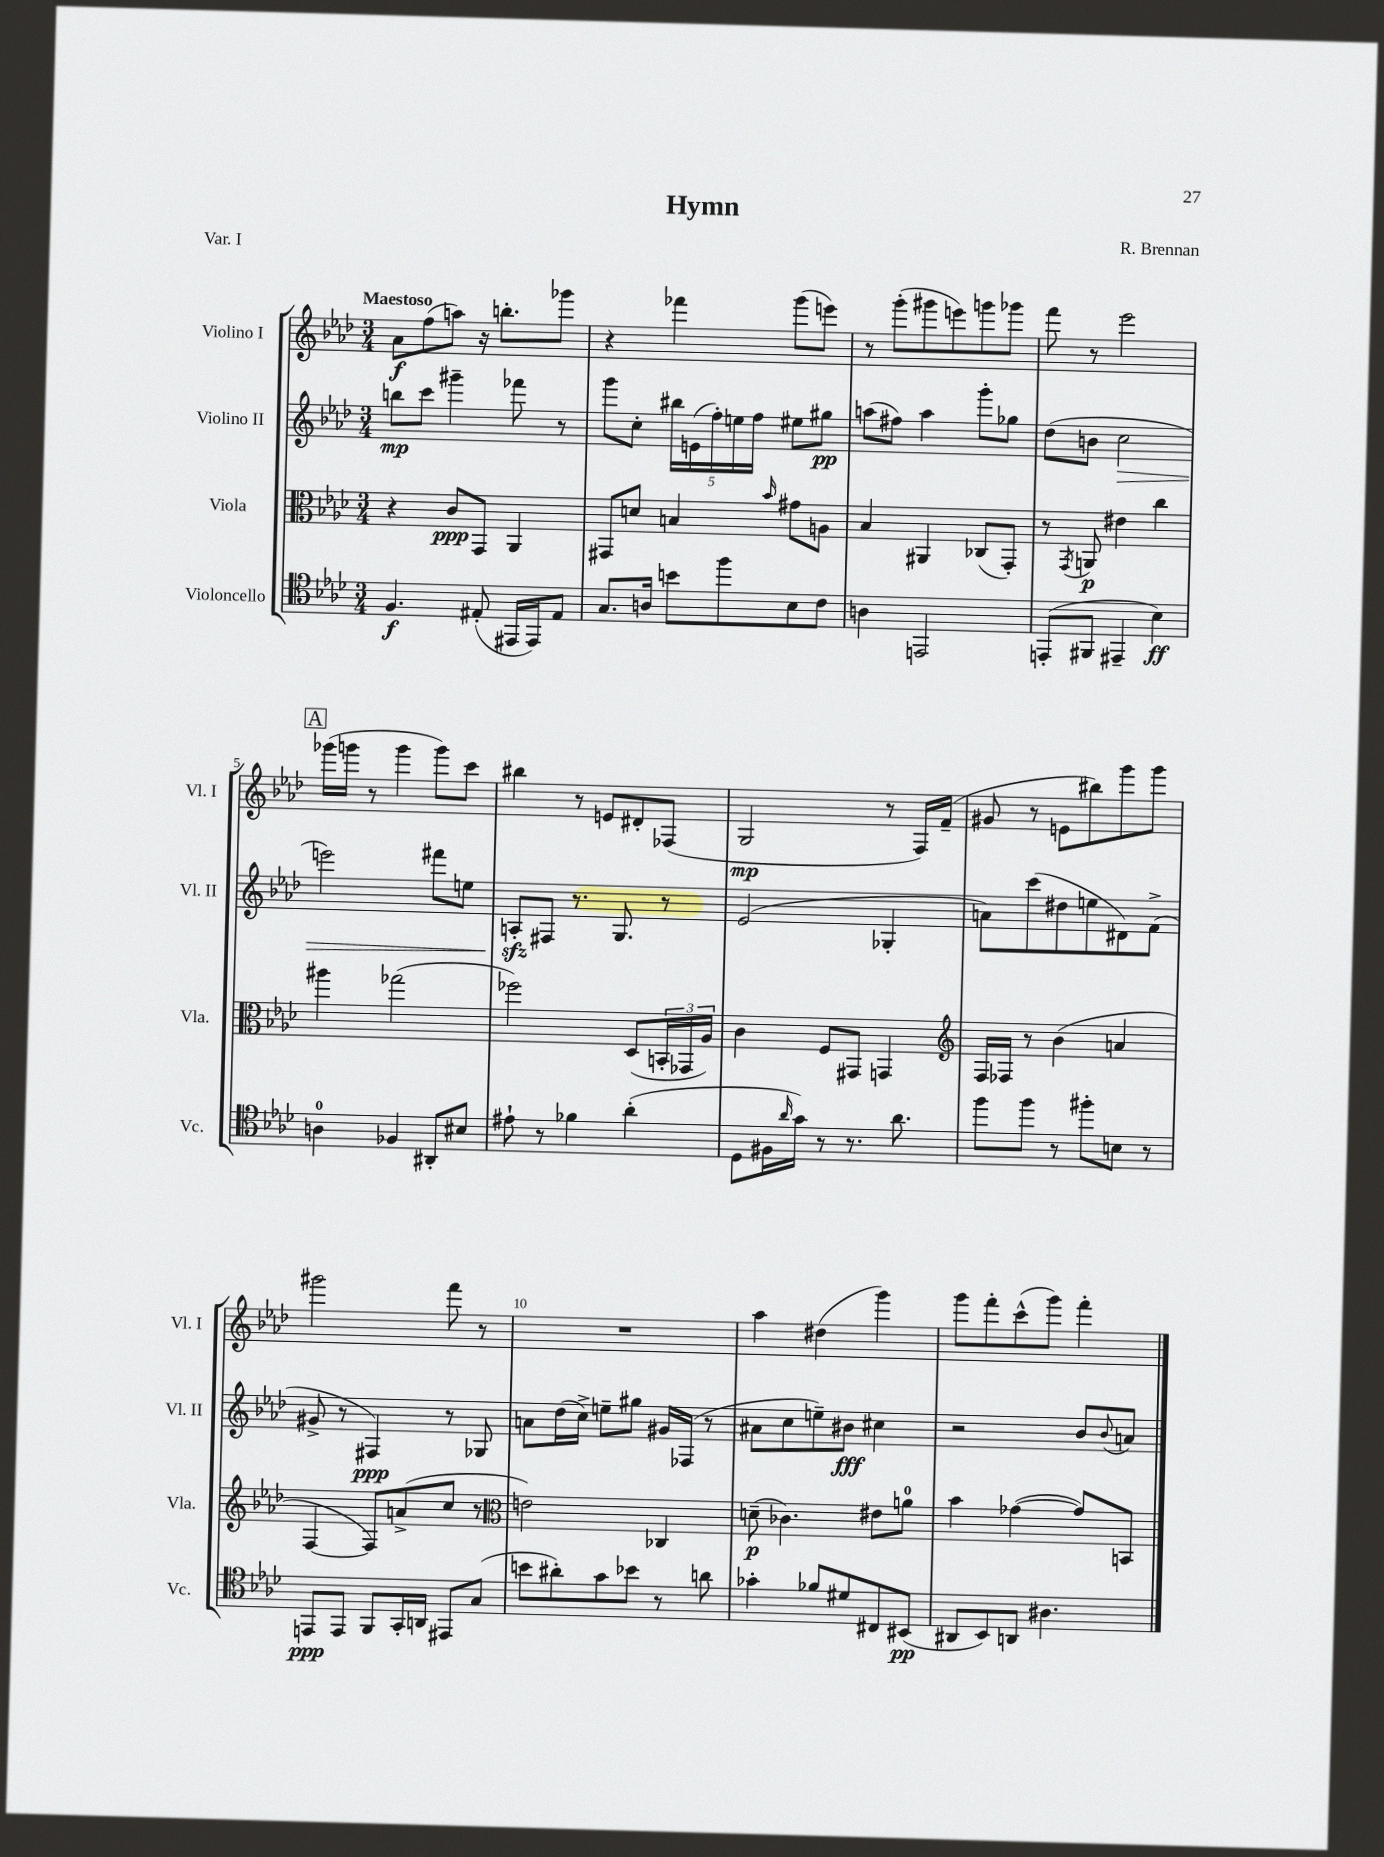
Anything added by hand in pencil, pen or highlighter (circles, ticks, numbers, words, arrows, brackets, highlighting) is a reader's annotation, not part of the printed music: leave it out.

**kern	**kern	**kern	**kern
*staff4	*staff3	*staff2	*staff1
*clefC4	*clefC3	*clefG2	*clefG2
*k[b-e-a-d-]	*k[b-e-a-d-]	*k[b-e-a-d-]	*k[b-e-a-d-]
*M3/4	*M3/4	*M3/4	*M3/4
4.F	4r	8bb	8a-
.	.	8ccc	(8ff
.	8c	4ggg#~	8aa)
(8E#'	8GG	.	16r
.	.	.	8.bb'
16EE#	4AA-	8fff-	.
16EE#)	.	.	.
8E#	.	8r	8ggg-
=	=	=	=
8.G	8GG#	8ggg	4r
.	8d	8cc'	.
16A	.	.	.
8b	4B	20bb#	4fff-
.	.	(20e	.
.	.	20ff')	.
8ff	.	.	.
.	.	20ee	.
.	.	20ff	.
.	16qqb-	.	.
8B-	8g#	8ee#	(8ggg
8c	8A	8gg#	8eee)
=	=	=	=
4A	4B-	(8aa	8r
.	.	8ff#)	(8ggg'
2EE	4AA#	4aa	8ggg#
.	.	.	8eee)
.	(8C-	8ggg'	8ggg
.	8GG')	8gg-	8ggg-
=	=	=	=
(8EE'	8r	(8dd-	8fff
.	8qGG	.	.
8FF#	8AA	8b	8r
4EE#~	4e#	2cc	2eee-
4B-)	4cc	.	.
=	=	=	=
4A	4aa#	2eee)	(16ggg-
.	.	.	16ggg
.	.	.	8r
4F-	(2gg-	.	4ggg
8AA#'	.	8fff#	8ggg)
8B#	.	8ee	8ccc
=	=	=	=
8e#`	2ff-)	8A'	4bb#
8r	.	8F#	.
4f-	.	8.r	8r
.	.	.	8e
.	.	8.G	.
(4a-'	(8D-	.	8d#'
.	24BB'	8r	(8F-
.	24GG-	.	.
.	24A-)	.	.
=	=	=	=
8D-	4c	(2e-	2G
16F#	.	.	.
16qqa-	.	.	.
16g)	.	.	.
8r	8F	.	.
8.r	8GG#	.	.
.	4GG	4G-'	8r
8.a-	.	.	.
.	.	.	16F)
.	.	.	(16f~
=	=	=	=
*	*clefG2	*	*
8ff	16F	8a)	8g#
.	16F-	.	.
8ff	8r	(8ccc	8r
8r	(4b-	8dd#	8e
8ff#'	.	8ee	8bb#)
8B	4a	8d#)	8ggg
8r	.	(8f^	8ggg
=	=	=	=
8EE	[4F	8g#^	2ggg#
8EE	.	8r	.
8FF	8F])	4F#)	.
16GG'	(8a^	.	.
16AA	.	.	.
8EE#	8cc	8r	8fff
(8G	8r	8G-	8r
=	=	=	=
*	*clefC3	*	*
8b	2e)	8a	2.r
8a#')	.	(16dd-	.
.	.	16cc^)	.
8g	.	8ee~	.
8b-	.	8gg#	.
8r	4C-	16g#	.
.	.	(16F-	.
8a	.	8r	.
=	=	=	=
4g-'	(8d~	8a#	4aa-
.	4.c-)	8cc	.
8f-	.	8ee~)	(4dd#
8d#	.	8b#	.
8C#	8e#	4cc#	4ggg)
(8BB#	8a	.	.
=	=	=	=
8AA#	4b-	2r	8ggg
8BB-)	.	.	8fff'
8AA	([4g-	.	(8ccc^^
4.A#	.	.	8ggg)
.	8g-])	8b-	4fff'
.	.	8qqb-	.
.	8BB	8a	.
==	==	==	==
*-	*-	*-	*-
